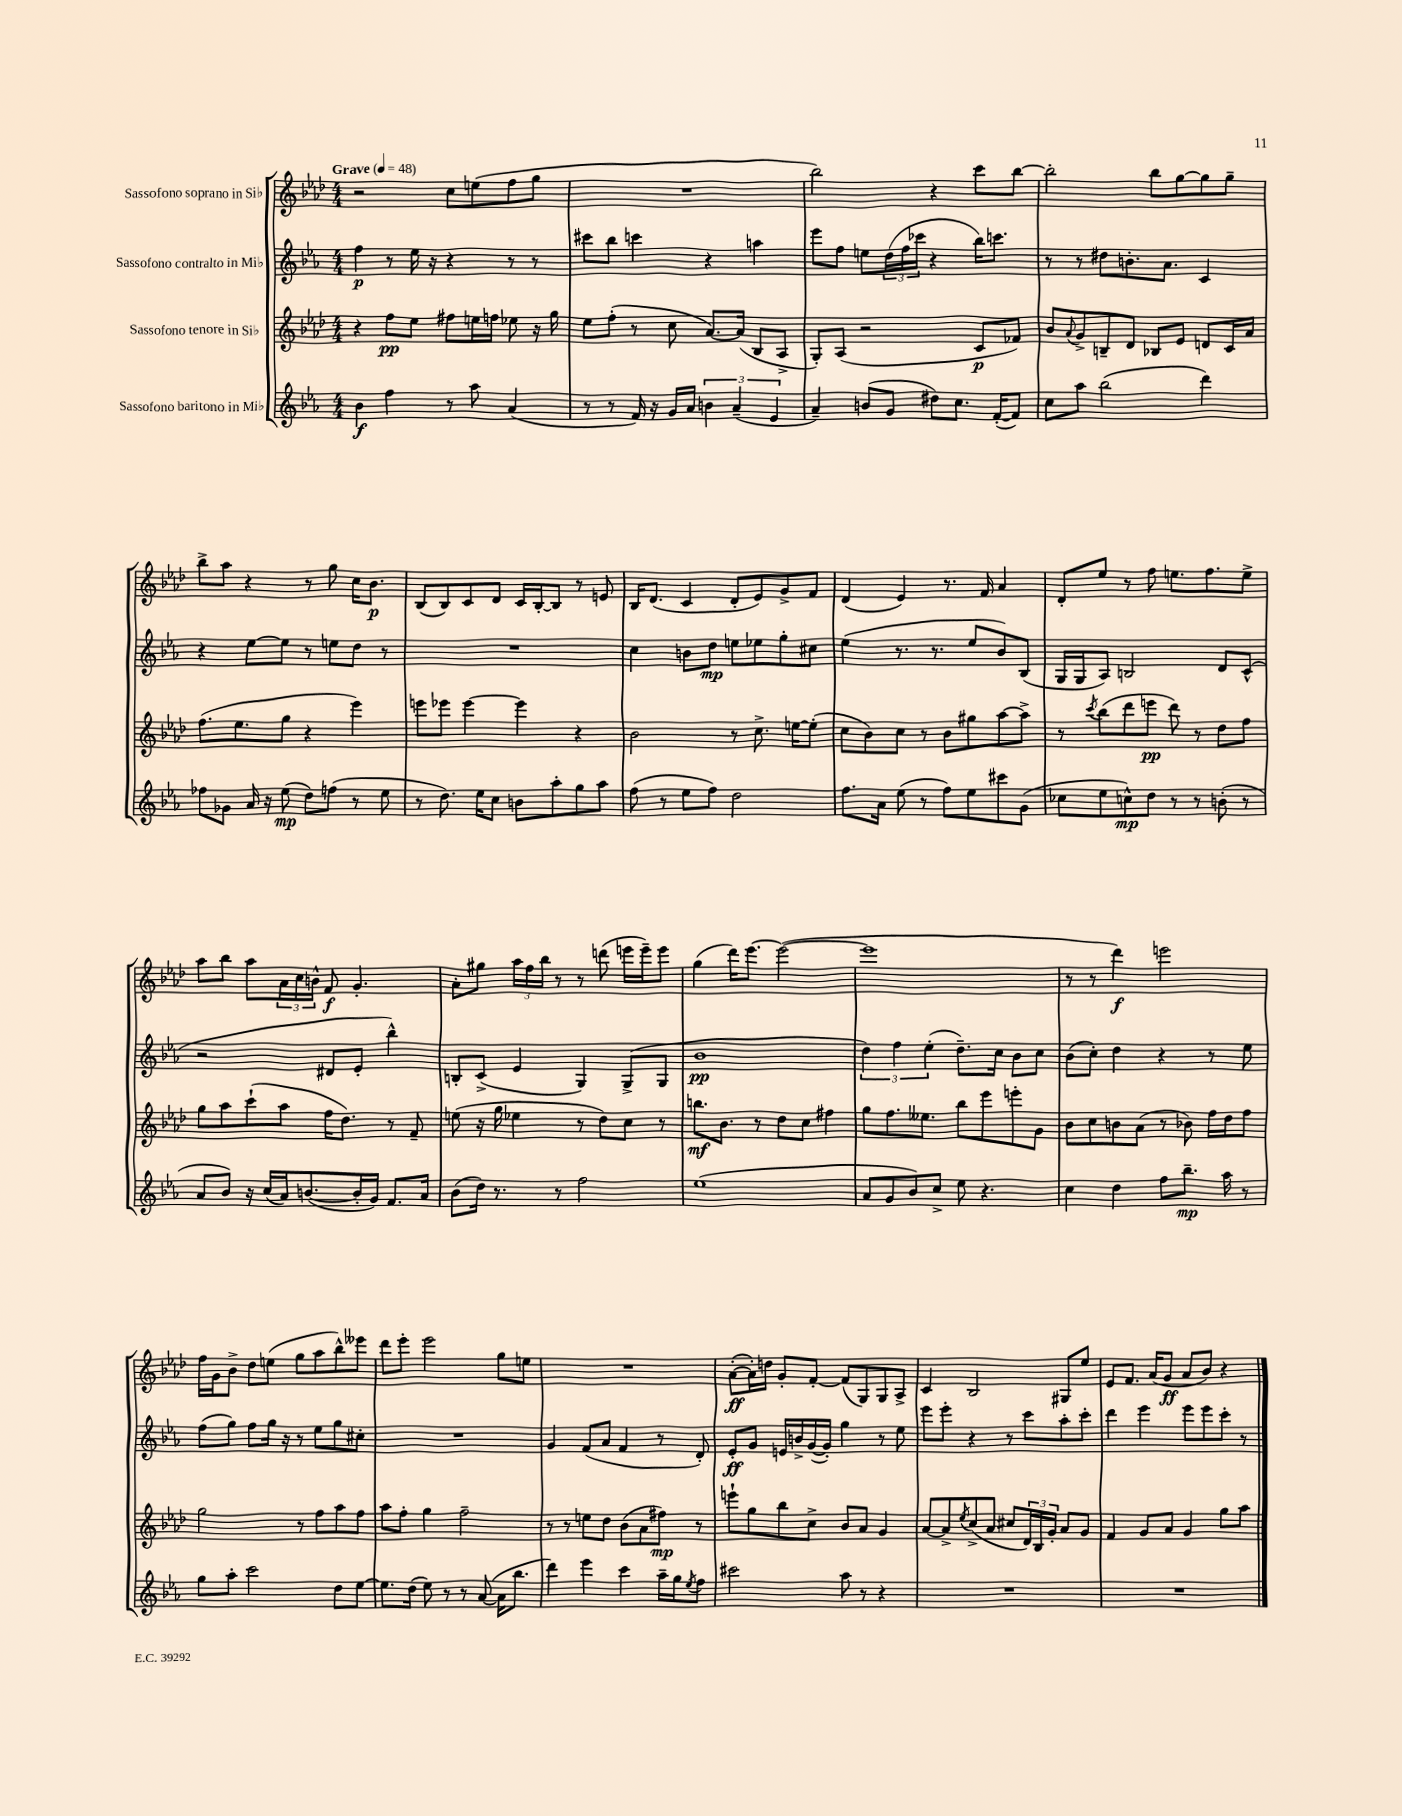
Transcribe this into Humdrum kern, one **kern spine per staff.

**kern	**kern	**kern	**kern
*staff4	*staff3	*staff2	*staff1
*clefG2	*clefG2	*clefG2	*clefG2
*k[b-e-a-]	*k[b-e-a-d-]	*k[b-e-a-]	*k[b-e-a-d-]
*M4/4	*M4/4	*M4/4	*M4/4
*MM48	*MM48	*MM48	*MM48
4b-	4r	4ff	2r
4ff	8ff	8r	.
.	8ee-	16ee-	.
.	.	16r	.
8r	8ff#	4r	8cc
8aa-	16ee	.	(8ee
.	16ff	.	.
(4a-	8ee-	8r	8ff
.	16r	8r	8gg
.	16gg	.	.
=	=	=	=
8r	8ee-	8ccc#	1r
8r	(8ff'	8bb-	.
16f)	8r	4ccc	.
16r	.	.	.
16g	8cc	.	.
16a-	.	.	.
6b	[8.a-)	4r	.
(6a-~	.	.	.
.	(16a-]	.	.
.	8B-	4aa	.
6e-	.	.	.
.	8A-^	.	.
=	=	=	=
4a-~)	8G')	8eee-	2bb-)
.	(8A-	8ff	.
(8b	2r	8ee	.
8g	.	(24dd	.
.	.	24ff	.
.	.	24ccc-	.
8dd#)	.	4r	4r
8.cc	.	.	.
.	8c	16bb-)	8ccc
([16f'	.	8.ccc	.
8f])	8f-)	.	[8bb-
=	=	=	=
8cc	8b-	8r	2bb-']
.	8qqa-	.	.
8aa-	8g^	8r	.
(2bb-	8B~	8dd#	.
.	8d-	8.b'	.
.	8B-	.	8bb-
.	.	8.a-	.
.	8e-	.	[8gg
4ddd)	8d	4c	8gg]
.	16c	.	8gg~
.	16a-	.	.
=	=	=	=
8ff-	(8.ff	4r	8bb-^
8g-	.	.	8aa-
.	8.ee-	.	.
16a-	.	[8ee-	4r
16r	.	.	.
(8ee-	8gg	8ee-]	.
8dd)	4r	8r	8r
(8ff	.	8ee	8gg
8r	4eee-)	8dd	16cc
.	.	.	8.b-
8ee-	.	8r	.
=	=	=	=
8r	8eee	1r	(8B-
8.dd)	8eee-	.	8B-)
.	[4eee-	.	8c
16ee-	.	.	.
8cc	.	.	8d-
8b	4eee-]	.	16c
.	.	.	[16B-'
8aa-'	.	.	8B-]
8gg	4r	.	8r
8aa-	.	.	8e
=	=	=	=
(8ff	2b-	4cc	16B-
.	.	.	(8.d-
8r	.	.	.
8ee-	.	8b	4c
8ff)	.	8dd	.
2dd	8r	8ee	8d-'
.	8.cc^	8ee-	8e-)
.	.	8gg'	8g^
.	[16ee	.	.
.	(8ee']	8cc#	8f
=	=	=	=
8.ff	8cc	(4ee-	(4d-
.	8b-)	.	.
16a-	.	.	.
(8ee-	8cc	8.r	4e-)
8r	8r	.	.
.	.	8.r	.
8ff)	8b-	.	8.r
8ee-	8gg#	8ee-	.
.	.	.	16f
8ccc#	[8aa-	8b-)	4a-
(8g	8aa-^]	(8B-	.
=	=	=	=
8cc-	8r	16G	8d-'
.	.	16G	.
.	8qccc	.	.
8ee-	(8bb-	8A-)	8ee-
8cc^^)	8ddd-	2B	8r
8dd	8eee	.	8ff
8r	8ddd-)	.	8.ee
8r	8r	.	.
.	.	.	8.ff
(8b'	8dd-	8d	.
8r	8ff	(8c^^	8ee^
=	=	=	=
8a-	8gg	2r	8aa-
8b-)	8aa-	.	8bb-
16r	(8ccc`	.	8aa-
(16cc	.	.	.
16a-)	8aa-	.	24a-
.	.	.	24cc
([8.b	.	.	.
.	.	.	24b^^
.	16ff	8d#	8f
.	8.dd-)	.	.
16b']	.	8e-'	4.g'
16g)	.	.	.
8.f	8r	4bb-^^)	.
.	8f~	.	.
16a-	.	.	.
=	=	=	=
(8b-	(8ee	8B'	8a-'
16dd)	16r	(8c^	8gg#
8.r	16gg	.	.
.	4ee-	4e-	24aa-
.	.	.	24ff
.	.	.	24bb-
8r	.	.	8r
2ff	8r	4G)	8r
.	8dd-)	.	(8ddd
.	8cc	(8G^	16eee
.	.	.	16eee~)
.	8r	8G	8eee
=	=	=	=
(1ee-	8.bb	1b-	(4gg
.	8.b-	.	.
.	.	.	16ddd-)
.	.	.	[8.eee-
.	8r	.	.
.	8dd-	.	(2eee-_
.	8cc	.	.
.	4ff#	.	.
=	=	=	=
8a-	8gg	6dd)	1eee-]
8g	8.ff	.	.
.	.	6ff	.
8b-)	.	.	.
.	8.ee--	.	.
.	.	(6ee-'	.
8cc^	.	.	.
8ee-	8bb-	8.dd~)	.
4.r	8eee-	.	.
.	.	16cc	.
.	8eee'	8b-	.
.	8g	8cc	.
=	=	=	=
4cc	8b-	(8b-	8r
.	8cc	8cc')	8r
4dd	8b	4dd	4ddd-)
.	(8a-	.	.
8ff	8r	4r	2eee
8.bb-~	8b-)	.	.
.	16ff	8r	.
16aa-	16dd-	.	.
8r	8ff	8ee-	.
=	=	=	=
8gg	2gg	(8ff	16ff
.	.	.	16g
8aa-'	.	8gg)	8b-^
2ccc	.	8ff	8dd-
.	.	16gg	(8ee
.	.	16r	.
.	8r	8r	8gg
.	8ff	8ee-	8aa-
8dd	8aa-	8gg	8bb-^^)
[8ee-	8ff	8cc#'	8eee--
=	=	=	=
8.ee-]	8aa-	1r	8ddd-
.	8ff'	.	8eee-'
(16dd	.	.	.
8ee-)	4gg	.	2eee-
8r	.	.	.
8r	2ff~	.	.
([8a-	.	.	.
16a-]	.	.	8gg
8.bb-	.	.	.
.	.	.	8ee
=	=	=	=
4ddd)	8r	4g	1r
.	8r	.	.
4eee-	8ee	(8f	.
.	8dd-	8a-	.
4ccc	(8b-	4f	.
.	8a-	.	.
16aa-~	8ff#)	8r	.
16gg	.	.	.
8qee-	.	.	.
8ff	8r	8d')	.
=	=	=	=
2ccc#	8eee`	8e-'	([8a-'
.	8gg	8g	16a-'])
.	.	.	16dd
.	8bb-	16e	8g'
.	.	16b^	.
.	8cc^	([16g	[8f'
.	.	16g'])	.
8aa-	8b-	4gg	(8f]
8r	8a-	.	8G)
4r	4g	8r	8G
.	.	8ee-	8A-^
=	=	=	=
1r	[8a-	8eee-	4c
.	8a-^]	8eee-'	.
.	8qee-	.	.
.	(8cc^	4r	2B-
.	8a-	.	.
.	8cc#	8r	.
.	24d-)	8ccc	.
.	24B-	.	.
.	24g'	.	.
.	8a-	8aa-'	8G#
.	8g	8ccc'	8ee-
=	=	=	=
1r	4f	4ddd	8e-
.	.	.	8.f
.	8g	4eee-	.
.	.	.	(16a-
.	8a-	.	8g
.	4g	8eee-	8a-
.	.	8eee-	8b-)
.	8gg	8ccc'	4r
.	8aa-	8r	.
==	==	==	==
*-	*-	*-	*-
